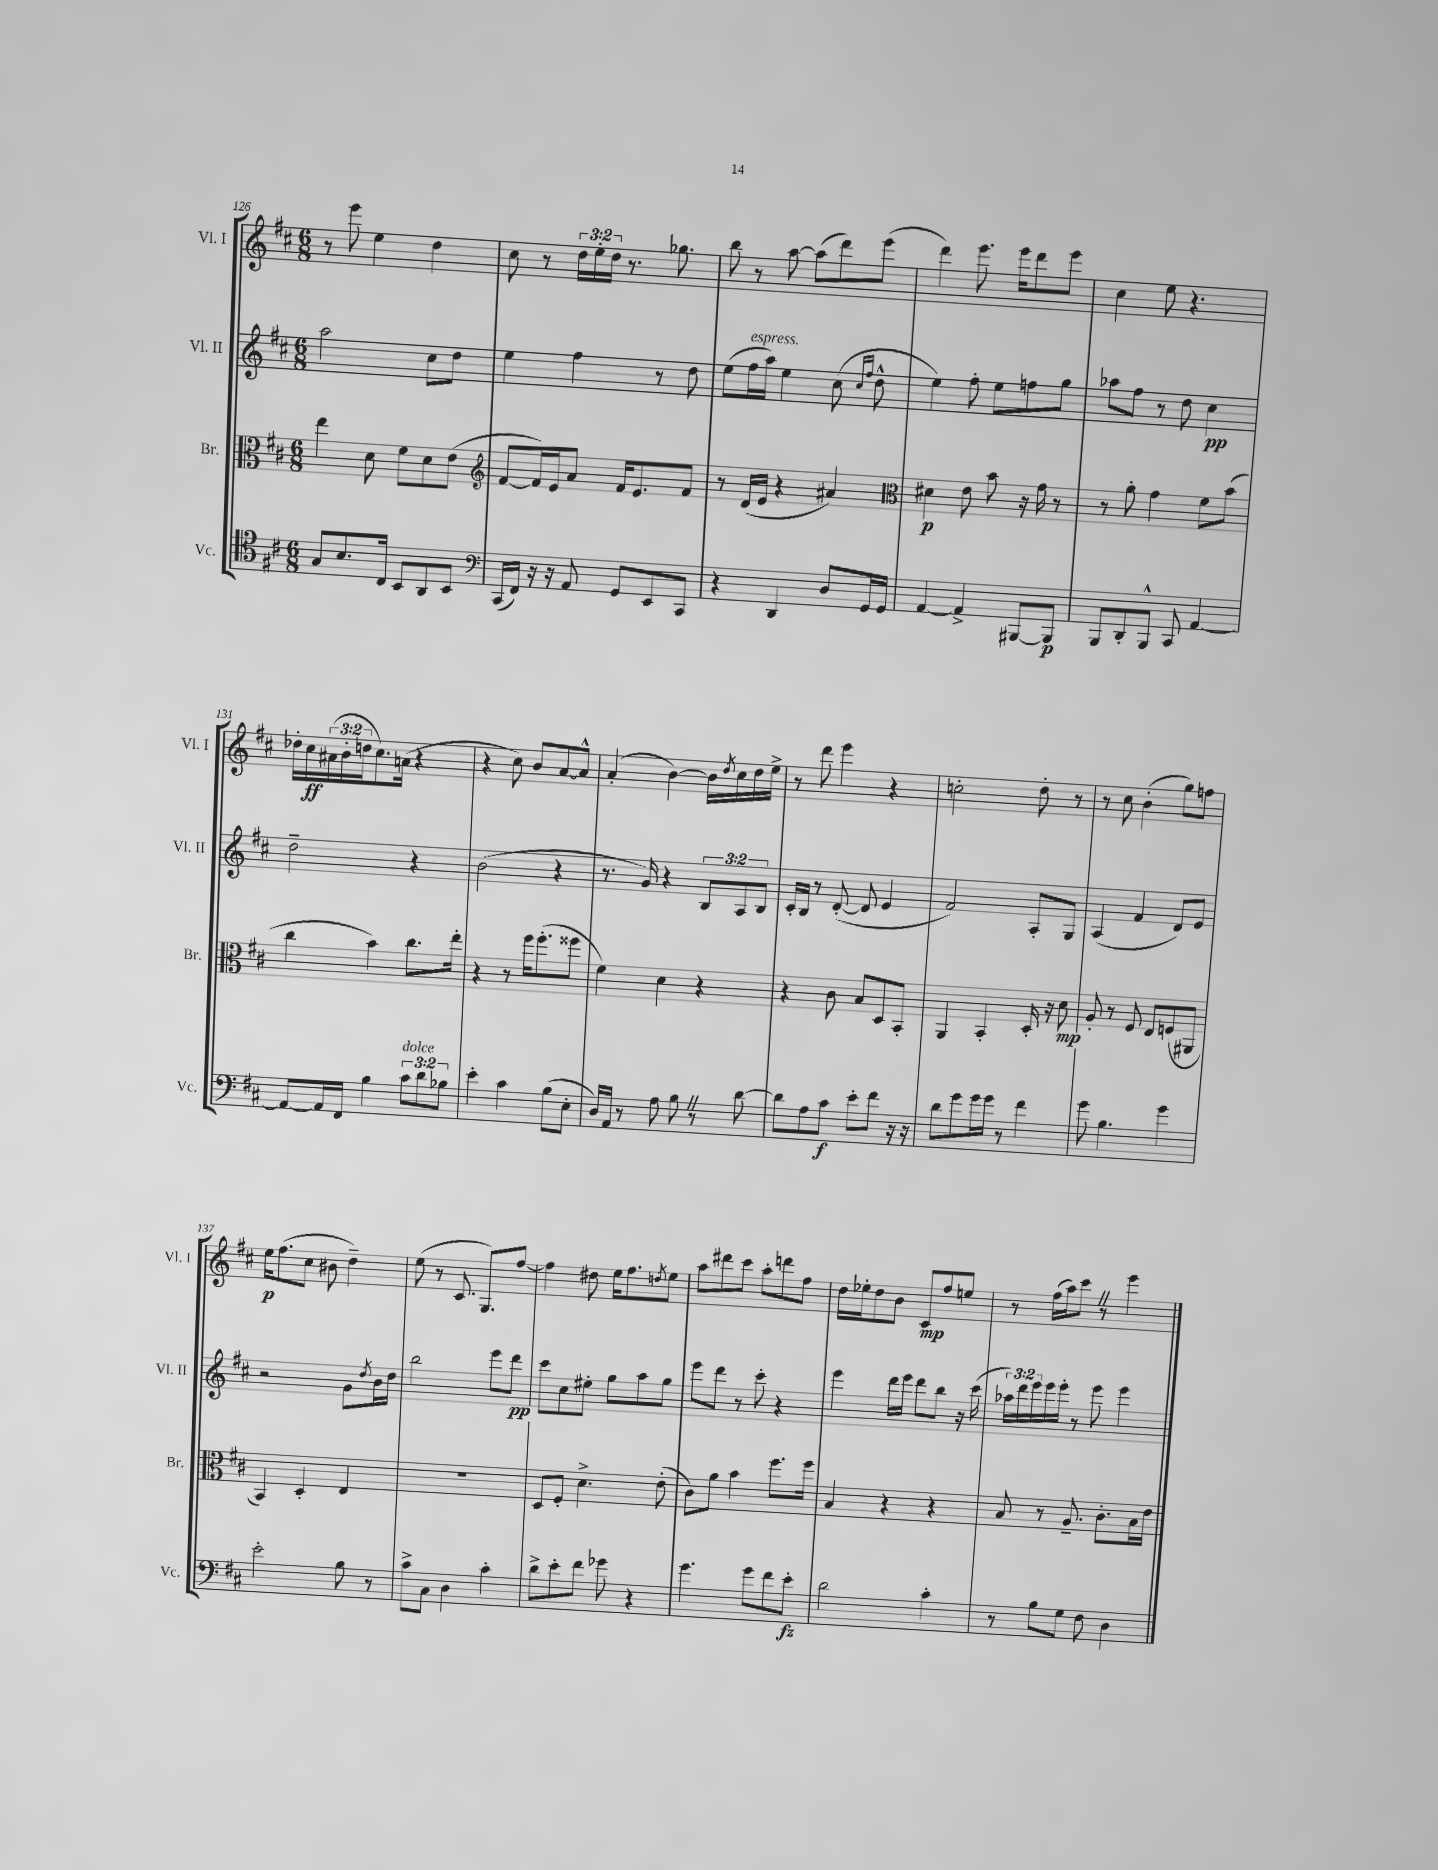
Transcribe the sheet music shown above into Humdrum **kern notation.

**kern	**dynam	**kern	**dynam	**kern	**dynam	**kern	**dynam
*part4	*part4	*part3	*part3	*part2	*part2	*part1	*part1
*staff4	*staff4	*staff3	*staff3	*staff2	*staff2	*staff1	*staff1
*I"Vc.	*	*I"Br.	*	*I"Vl. II	*	*I"Vl. I	*
*I'Vc.	*	*I'Br.	*	*I'Vl. II	*	*I'Vl. I	*
*clefC4	*	*clefC3	*	*clefG2	*	*clefG2	*
*k[f#c#]	*	*k[f#c#]	*	*k[f#c#]	*	*k[f#c#]	*
*M6/8	*	*M6/8	*	*M6/8	*	*M6/8	*
=126	=126	=126	=126	=126	=126	=126	=126
8G/L	.	4ee\	.	2aa\	.	8r	.
8.B/	.	.	.	.	.	8eee\	.
.	.	8d\	.	.	.	4ee\	.
16C#/Jk	.	.	.	.	.	.	.
8BB/L	.	8f#\L	.	.	.	.	.
8AA/	.	8d\	.	8cc#\L	.	4dd\	.
8BB/J	.	(8e\J	.	8dd\J	.	.	.
=127	=127	=127	=127	=127	=127	=127	=127
*clefF4	*	*clefG2	*	*	*	*	*
(16CC#/LL	.	[8f#/L	.	4ee\	.	8cc#\	.
16FF#/JJ)	.	.	.	.	.	.	.
16r	.	16f#/L])	.	.	.	8r	.
16r	.	16e/J	.	.	.	.	.
8AA/	.	8a/J	.	4ff#\	.	24dd\LL	.
.	.	.	.	.	.	24ee'\	.
.	.	.	.	.	.	24dd\JJ	.
8GG/L	.	16f#/KL	.	.	.	8.r	.
.	.	8.e/	.	.	.	.	.
8EE/	.	.	.	8r	.	.	.
.	.	.	.	.	.	8.gg-X\	.
8CC#/J	.	8f#/J	.	8dd\	.	.	.
=128	=128	=128	=128	=128	=128	=128	=128
4r	.	8r	.	(8ee\L	.	8bb\	.
!	!	!	!	!LO:TX:a:i:t=espress.	!	!	!
.	.	(16d/LL	.	16ff#\L	.	8r	.
.	.	16e/JJ	.	16aa\JJ)	.	.	.
4DD/	.	4r	.	4ee\	.	[8aa\	.
.	.	.	.	.	.	(8aa\L]	.
8D/L	.	4a#X/)	.	(8cc#\	.	8ddd\)	.
.	.	.	.	16qqcc#/LL	.	.	.
.	.	.	.	16qqff#/JJ	.	.	.
16GG/L	.	.	.	8dd^^\	.	(8eee\J	.
16GG/JJ	.	.	.	.	.	.	.
=129	=129	=129	=129	=129	=129	=129	=129
*	*	*clefC3	*	*	*	*	*
[4AA/	.	4d#X\	p	4ee\)	.	4ddd\)	.
4AA^/]	.	8e\	.	8ff#'\	.	8.eee\	.
.	.	8b\	.	8ee\L	.	.	.
.	.	.	.	.	.	16eee\KL	.
[8BBB#X/L	.	16r	.	8ffn\	.	8ddd\	.
.	.	16g\	.	.	.	.	.
8BBB#/J]	p	8r	.	8gg\J	.	8eee\J	.
=130	=130	=130	=130	=130	=130	=130	=130
8BBB/L	.	8r	.	8aa-X\L	.	4cc#\	.
8DD'/	.	8a'\	.	8ff#\J	.	.	.
8BBB^^/J	.	4g\	.	8r	.	8ee\	.
8CC#/	.	.	.	8dd\	.	4.r	.
[4AA/	.	8f#\L	.	4cc#\	pp	.	.
.	.	(8b\J	.	.	.	.	.
!!LO:LB:g=z
=131	=131	=131	=131	=131	=131	=131	=131
8AA/L_	.	4cc#\	.	2dd~\	.	16dd-X'\LL	.
.	.	.	.	.	.	16cc#\	ff
16AA/L]	.	.	.	.	.	(24a#X\	.
.	.	.	.	.	.	24b'\	.
16FF#/JJ	.	.	.	.	.	.	.
.	.	.	.	.	.	24ddn\J	.
4B\	.	4b\)	.	.	.	8.cc#\)	.
.	.	.	.	.	.	(16an\Jk	.
!LO:TX:a:i:t=dolce	!	!	!	!	!	!	!
12c#\L	.	8.cc#\L	.	4r	.	4r	.
12d\	.	.	.	.	.	.	.
12B-X\J	.	.	.	.	.	.	.
.	.	16ee'\Jk	.	.	.	.	.
=132	=132	=132	=132	=132	=132	=132	=132
4e'\	.	4r	.	(2b\	.	4r	.
4c#\	.	8r	.	.	.	8cc#\)	.
.	.	16ff#\KL	.	.	.	8b/L	.
.	.	(8.ff#'\	.	.	.	.	.
(8B\L	.	.	.	4r	.	[8a/	.
8E'\J	.	8ff##X\J	.	.	.	8a^^/J]	.
=133	=133	=133	=133	=133	=133	=133	=133
16D/LL)	.	4f#\)	.	8.r	.	(4a'/	.
16AA/JJ	.	.	.	.	.	.	.
8r	.	.	.	.	.	.	.
.	.	.	.	16g/)	.	.	.
8A\	.	4d\	.	4r	.	[4b\)	.
8BZ\	.	.	.	.	.	.	.
8r	.	4r	.	12B/L	.	16b\LL]	.
.	.	.	.	.	.	8qdd/	.
.	.	.	.	.	.	16cc#\	.
.	.	.	.	12A/	.	.	.
[8d\	.	.	.	.	.	16dd\	.
.	.	.	.	12B/J	.	.	.
.	.	.	.	.	.	16ee^\JJ	.
=134	=134	=134	=134	=134	=134	=134	=134
8d\L]	.	4r	.	16c#'/LL	.	8r	.
.	.	.	.	16B/JJ	.	.	.
8A\	.	.	.	8r	.	8ddd\	.
8c#\J	f	8c#\	.	([8d'/	.	4eee\	.
8e'\L	.	8B/L	.	8d/]	.	.	.
8f#\J	.	8D/	.	4e/	.	4r	.
16r	.	8BB'/J	.	.	.	.	.
16r	.	.	.	.	.	.	.
=135	=135	=135	=135	=135	=135	=135	=135
8d\L	.	4AA/	.	2f#/)	.	2ccn'\	.
8g\	.	.	.	.	.	.	.
16g\L	.	4BB'/	.	.	.	.	.
16g\JJ	.	.	.	.	.	.	.
8r	.	.	.	.	.	.	.
4f#\	.	16D'/	.	8A'/L	.	8dd'\	.
.	.	16r	.	.	.	.	.
.	.	8d\	mp	8G/J	.	8r	.
=136	=136	=136	=136	=136	=136	=136	=136
8g\	.	8A'/	.	(4A/	.	8r	.
4.B\	.	8r	.	.	.	8cc#\	.
.	.	8F#/	.	4f#/	.	(4b'\	.
.	.	8E/L	.	.	.	.	.
4g\	.	(8Fn/	.	8d/L)	.	8gg\L)	.
.	.	8AA#X/J	.	8e/J	.	8ffn\J	.
!!LO:LB:g=z
=137	=137	=137	=137	=137	=137	=137	=137
2e'\	.	4BB/)	.	2r	.	16ee\KL	p
.	.	.	.	.	.	(8.ff#\	.
.	.	4D'/	.	.	.	8cc#\J	.
.	.	.	.	.	.	8b#X\	.
8B\	.	4E/	.	8g\L	.	4dd~\)	.
.	.	.	.	8qdd/	.	.	.
8r	.	.	.	16b\L	.	.	.
.	.	.	.	16dd\JJ	.	.	.
=138	=138	=138	=138	=138	=138	=138	=138
8c#^\L	.	2.r	.	2bb\	.	(8ee\	.
8C#\J	.	.	.	.	.	8r	.
4D\	.	.	.	.	.	8.c#/	.
.	.	.	.	.	.	8.G/L)	.
4c#'\	.	.	.	8eee\L	.	.	.
.	.	.	.	8ddd\J	pp	[8ff#/J	.
=139	=139	=139	=139	=139	=139	=139	=139
8d^\L	.	8D/L	.	8ccc#\L	.	4ff#\]	.
8e'\	.	8F#'/J	.	8cc#\	.	.	.
8f#\J	.	4.d^\	.	8ee#X'\J	.	8dd#X\	.
8g-X\	.	.	.	8gg\L	.	16ee\KL	.
.	.	.	.	.	.	8.ff#\	.
4r	.	.	.	8aa\	.	.	.
.	.	.	.	.	.	8qddn/	.
.	.	(8e'\	.	8gg\J	.	8ee\J	.
=140	=140	=140	=140	=140	=140	=140	=140
4.g\	.	8c#\L)	.	8eee\L	.	8aa\L	.
.	.	8a\J	.	8ddd\J	.	8ddd#X\	.
.	.	4b\	.	8r	.	8ccc#\J	.
8g\L	.	.	.	8ccc#'\	.	8aa'\L	.
8f#\	.	8.ff#\L	.	4r	.	8dddn\	.
8e'\J	fz	.	.	.	.	8ff#\J	.
.	.	16ff#\Jk	.	.	.	.	.
=141	=141	=141	=141	=141	=141	=141	=141
2d\	.	4B/	.	4eee\	.	16dd\LL	.
.	.	.	.	.	.	16ee-X'\J	.
.	.	.	.	.	.	8dd\	.
.	.	4r	.	16ddd\LL	.	8b\J	.
.	.	.	.	16eee\JJ	.	.	.
.	.	.	.	8ddd\L	.	8c#/L	mp
4c#'\	.	4r	.	8bb\J	.	8ff#/	.
.	.	.	.	16r	.	8een/J	.
.	.	.	.	(16ccc#\	.	.	.
=142	=142	=142	=142	=142	=142	=142	=142
8r	.	8B/	.	24aa-X\LL)	.	8r	.
.	.	.	.	24ddd\	.	.	.
.	.	.	.	24eee\	.	.	.
8B\L	.	8r	.	16eee\	.	(16ff#\LL	.
.	.	.	.	16eee'\JJ	.	16aa\J)	.
8G\J	.	8.A~/	.	8r	.	8ccc#Z\J	.
8F#\	.	.	.	8eee\	.	8r	.
.	.	8.c#'\L	.	.	.	.	.
4D\	.	.	.	4eee\	.	4eee\	.
.	.	16B\L	.	.	.	.	.
.	.	16e\JJ	.	.	.	.	.
==	==	==	==	==	==	==	==
*-	*-	*-	*-	*-	*-	*-	*-
